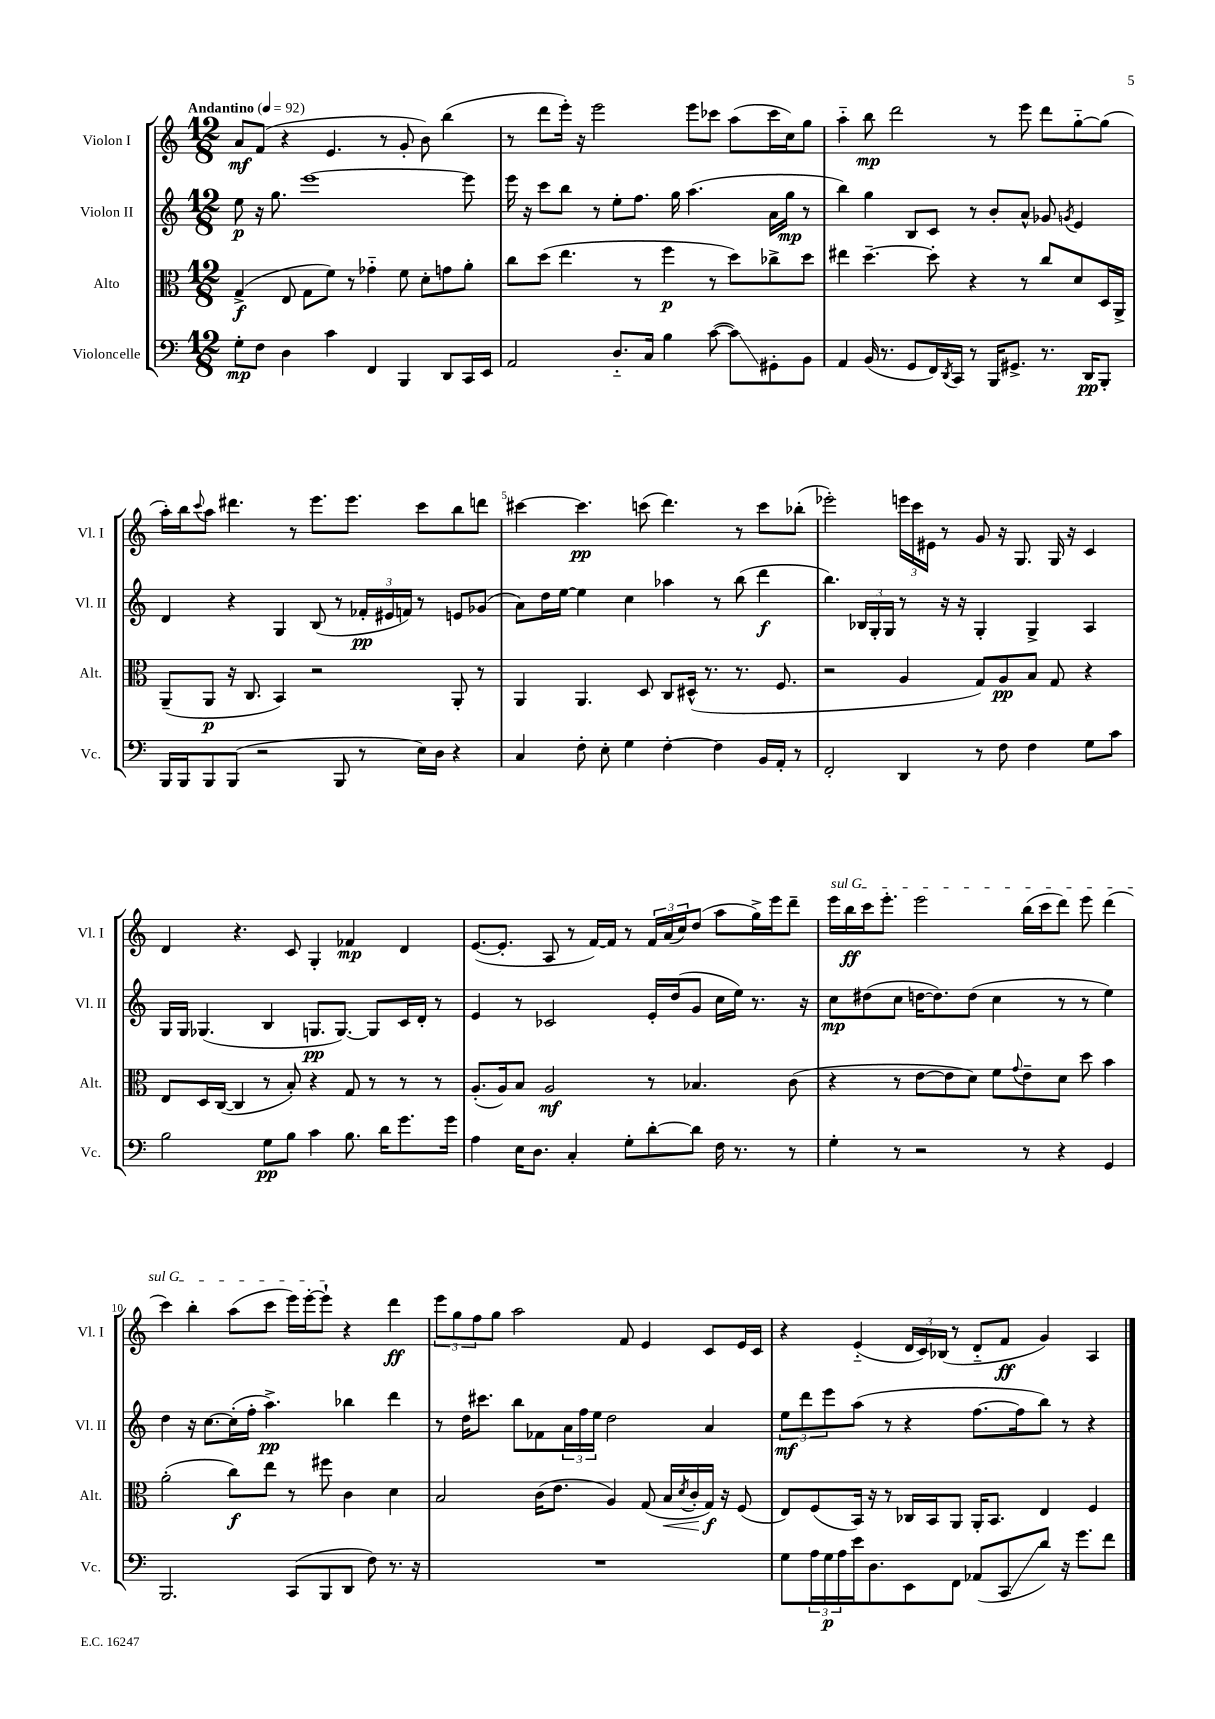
<<
\new StaffGroup <<
\new Staff = "s0" \with { instrumentName = "Violon I" shortInstrumentName = "Vl. I" } {
    \clef treble \key c \major \numericTimeSignature \time 12/8 \tempo "Andantino" 4 = 92
    a'8\mf f'8( r4 e'4. r8 g'8-. b'8) b''4( |
    r8 d'''8 e'''16-.) r16 e'''2 e'''8 ces'''8 a''8( ces'''16 c''16) g''8 |
    a''4-_ b''8\mp d'''2 r8 e'''8 d'''8 g''8~-_ g''8( |
    a''16-.) b''16 \appoggiatura { c'''8 } a''8 dis'''4. r8 e'''8. e'''8. c'''8 b''8 d'''8 |
    cis'''4~ cis'''4.\pp c'''8( d'''4.) r8 c'''8 bes''8-.( |
    ees'''2-.) \tuplet 3/2 { e'''16 c'''16 eis'16 } r8 g'8 r16 g8. g16 r16 c'4 |
    d'4 r4. c'8 g4-. fes'4\mp d'4 |
    e'8.~( e'8.-. a8 r8 f'16~) f'16 r8 \tuplet 3/2 { f'16 a'16( c''16) } d''8( a''8 g''16->) e'''16 d'''8-- |
    \once \override TextSpanner.bound-details.left.text = \markup { \italic "sul G" } e'''16\startTextSpan b''16\ff c'''16 e'''8.-. e'''2 b''16( c'''16 d'''8) e'''8 d'''4( |
    c'''4) b''4-. a''8( c'''8 e'''16) e'''16~-. e'''8-!\stopTextSpan r4 d'''4\ff |
    \tuplet 3/2 { e'''8 g''8 f''8 } g''8 a''2 f'8 e'4 c'8 e'16 c'16 |
    r4 e'4-_( \tuplet 3/2 { d'16 c'16) bes16( } r8 d'8-_ f'8\ff g'4) a4 \bar "|." |
}
\new Staff = "s1" \with { instrumentName = "Violon II" shortInstrumentName = "Vl. II" } {
    \clef treble \key c \major \numericTimeSignature \time 12/8
    e''8\p r16 g''8. e'''1~ e'''8 |
    e'''16 r16 c'''8 b''8 r8 e''8-. f''8. g''16 a''4.( a'16 g''16\mp r8 |
    b''4) g''4 b8 c'8 r8 b'8-. a'8-^ ges'8 \acciaccatura { g'8 } e'4 |
    d'4 r4 g4 b8( r8 \tuplet 3/2 { fes'16-.\pp eis'16 f'16) } r8 e'8 ges'8( |
    a'8) d''16 e''16~ e''4 c''4 aes''4 r8 b''8( d'''4\f |
    b''4.) \tuplet 3/2 { bes16 g16-. g16 } r8 r16 r16 g4-. g4-> a4 |
    g16 g16 ges4.( b4 g8.\pp g8.~) g8 c'16 d'16-. r8 |
    e'4 r8 ces'2 e'16-. d''16( g'8 c''16 e''16) r8. r16 |
    c''8\mp dis''8( c''8 d''16~ d''8.) d''8( c''4 r8 r8 e''4) |
    d''4 r16 c''8.~ c''16-.( f''16-. a''4.->\pp) bes''4 d'''4 |
    r8 d''16 cis'''8. b''8 fes'8 \tuplet 3/2 { a'16 f''16 e''16 } d''2 a'4 |
    \tuplet 3/2 { e''8\mf d'''8 e'''8 } a''8( r8 r4 f''8.~ f''16 b''8) r8 r4 \bar "|." |
}
\new Staff = "s2" \with { instrumentName = "Alto" shortInstrumentName = "Alt." } {
    \clef alto \key c \major \numericTimeSignature \time 12/8
    g4->\f( e8 g8 f'8) r8 ges'4-_ f'8 d'8-. g'8 a'8-. |
    c''8 d''8( e''4. r8 f''4\p r8 d''8) ces''8-> d''8 |
    eis''4 d''4.~-- d''8-. r4 r8 c''8 d'8 d16 a,16-> |
    a,8--( a,8\p r16 c8. b,4) r2 a,8-. r8 |
    a,4 a,4. d8 c8 dis16-^( r8. r8. f8. |
    r2 a4 g8) a8\pp b8 g8 r4 |
    e8 d16 c16~( c4 r8 b8-.) r4 g8 r8 r8 r8 |
    a8.-.( a16) b8 a2\mf r8 bes4. c'8( |
    r4 r8 e'8~ e'8 d'8) f'8 \appoggiatura { g'8 } e'8-- d'8 d''8 b'4 |
    a'2-.( c''8\f) e''8 r8 fis''8 c'4 d'4 |
    b2 c'16( e'8. a4) g8( b16\< \acciaccatura { d'8 } c'16-. g16\f\!) r16 f8( |
    e8) f8( b,16) r16 r8 ces16 b,16 a,8 a,16-. b,8. e4 f4 \bar "|." |
}
\new Staff = "s3" \with { instrumentName = "Violoncelle" shortInstrumentName = "Vc." } {
    \clef bass \key c \major \numericTimeSignature \time 12/8
    g8-.\mp f8 d4 c'4 f,4 b,,4 d,8 c,16 e,16 |
    a,2 d8.-_ c16 b4 c'8~( c'8\glissando) gis,8-. b,8 |
    a,4 b,16( r8. g,8 f,16) \acciaccatura { d,8 } c,16 r8 b,,16 gis,8.-> r8. d,16\pp b,,8-. |
    b,,16 b,,16 b,,8 b,,8( r2 b,,8 r8 e16) d16 r4 |
    c4 f8-. e8-. g4 f4~-. f4 b,16 a,16-. r8 |
    f,2-. d,4 r8 f8 f4 g8 c'8 |
    b2 g8\pp b8 c'4 b8. d'16 g'8. g'16 |
    a4 e16 d8. c4-. g8-. d'8~-. d'8 f16 r8. r8 |
    g4-. r8 r2 r8 r4 g,4 |
    b,,2. c,8( b,,8 d,8 f8) r8. r16 |
    R1. |
    g8 \tuplet 3/2 { a16 g16\p a16 } e'16 d8. e,8 f,8 aes,8( c,8\glissando d'8) r16 g'8. f'8 \bar "|." |
}
>>
>>
\layout { \context { \Score \override BarNumber.break-visibility = ##(#f #t #t) barNumberVisibility = #(every-nth-bar-number-visible 5) } }
